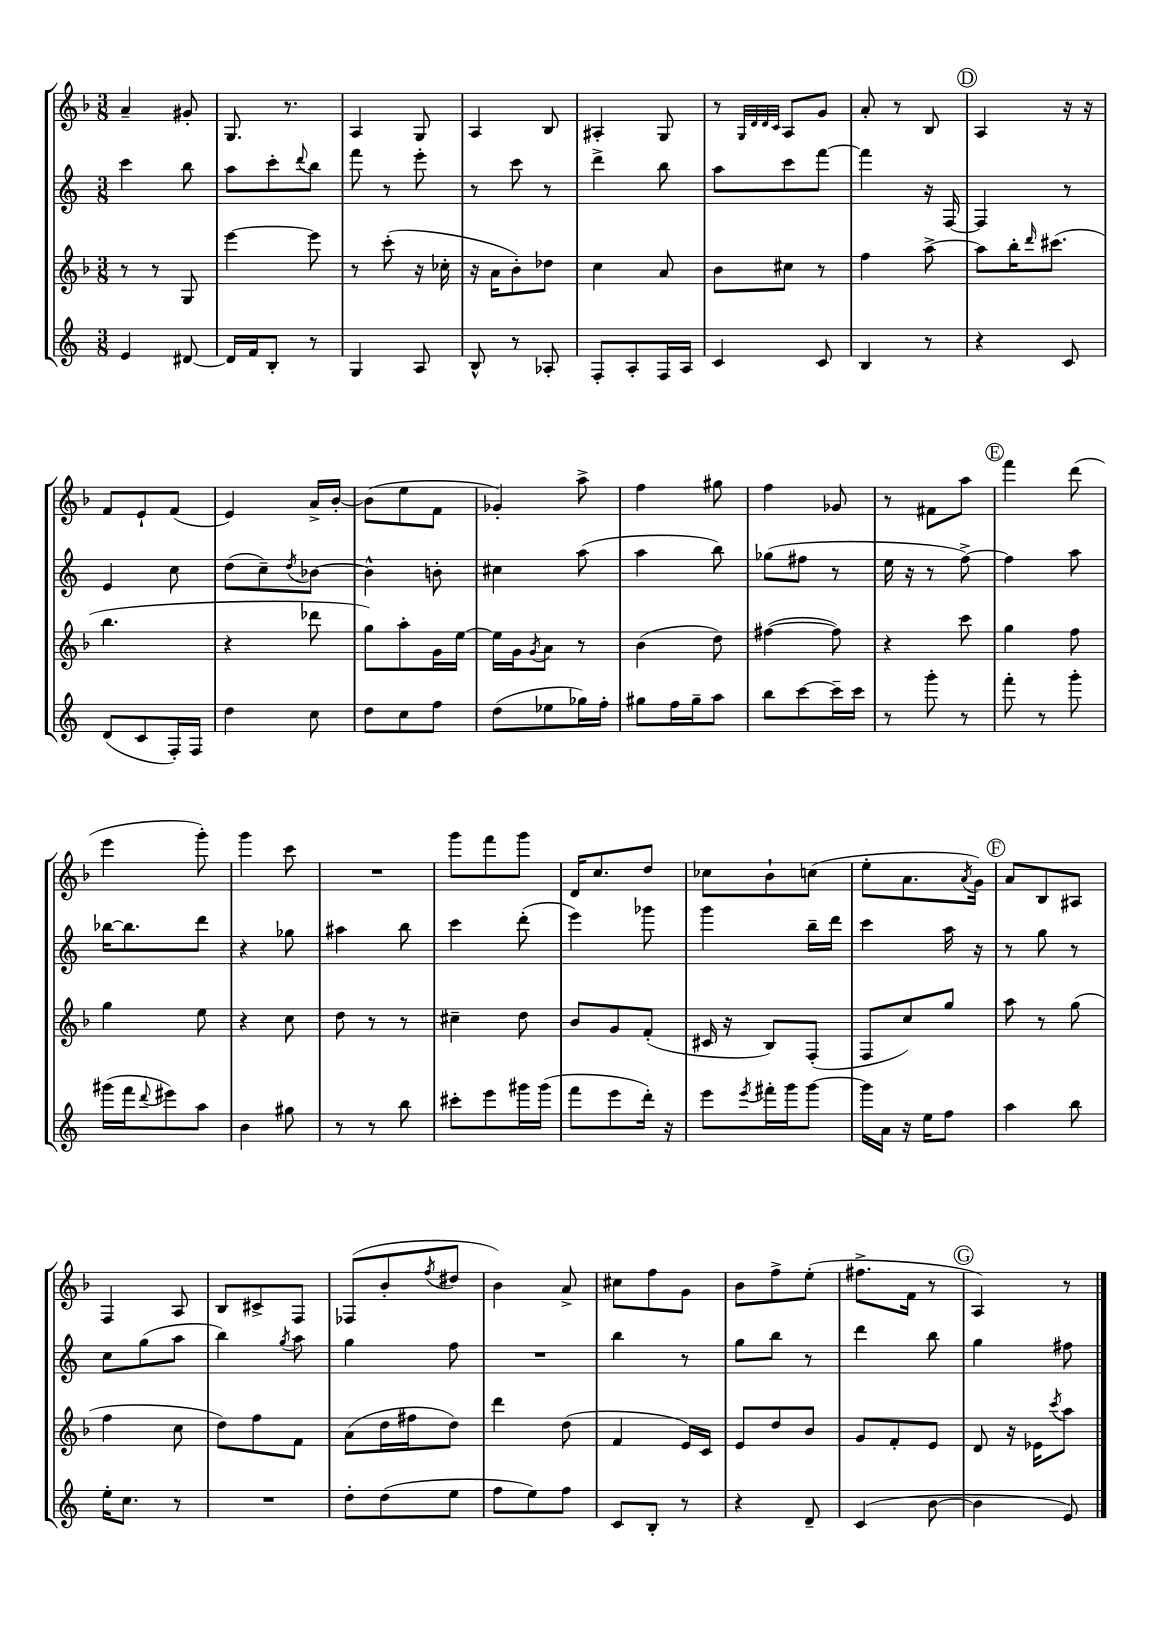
<<
\new StaffGroup <<
\new Staff = "s0" {
    \clef treble \key f \major \numericTimeSignature \time 3/8
    a'4-- gis'8-. |
    g8. r8. |
    a4 g8 |
    a4 bes8 |
    ais4-. g8 |
    r8 \grace { g32 d'32 d'32 c'32 } a8 g'8 |
    a'8-. r8 bes8 |
    \mark \markup { \circle "D" } a4 r16 r16 |
    f'8 e'8-! f'8( |
    e'4) a'16-> bes'16~-. |
    bes'8( e''8 f'8 |
    ges'4-.) a''8-> |
    f''4 gis''8 |
    f''4 ges'8 |
    r8 fis'8 a''8 |
    \mark \markup { \circle "E" } f'''4 d'''8( |
    e'''4 g'''8-.) |
    g'''4 c'''8 |
    R4. |
    g'''8 f'''8 g'''8 |
    d'16 c''8. d''8 |
    ces''8 bes'8-! c''8( |
    e''8-. a'8. \acciaccatura { a'8 } g'16) |
    \mark \markup { \circle "F" } a'8 bes8 ais8 |
    f4 a8 |
    bes8 cis'8-> f8 |
    fes8( bes'8-. \acciaccatura { f''8 } dis''8 |
    bes'4) a'8-> |
    cis''8 f''8 g'8 |
    bes'8 f''8-> e''8-.( |
    fis''8.-> f'16 r8 |
    \mark \markup { \circle "G" } a4) r8 \bar "|." |
}
\new Staff = "s1" {
    \clef treble \key c \major \numericTimeSignature \time 3/8
    c'''4 b''8 |
    a''8 c'''8-. \appoggiatura { d'''8 } b''8 |
    f'''8 r8 e'''8-. |
    r8 c'''8 r8 |
    d'''4-> b''8 |
    a''8 c'''8 f'''8~ |
    f'''4 r16 f16~ |
    \mark \markup { \circle "D" } f4 r8 |
    e'4 c''8 |
    d''8( c''8--) \acciaccatura { d''8 } bes'8~ |
    bes'4-^ b'8-. |
    cis''4 a''8( |
    a''4 b''8) |
    ges''8( fis''8 r8 |
    e''16 r16 r8 f''8~->) |
    \mark \markup { \circle "E" } f''4 a''8 |
    bes''16~ bes''8. d'''8 |
    r4 ges''8 |
    ais''4 b''8 |
    c'''4 d'''8-.( |
    e'''4) ges'''8 |
    g'''4 b''16-- d'''16 |
    c'''4 a''16 r16 |
    \mark \markup { \circle "F" } r8 g''8 r8 |
    c''8 g''8( a''8 |
    b''4) \acciaccatura { g''8 } a''8 |
    g''4 f''8 |
    R4. |
    b''4 r8 |
    g''8 b''8 r8 |
    d'''4 b''8 |
    \mark \markup { \circle "G" } g''4 fis''8 \bar "|." |
}
\new Staff = "s2" {
    \clef treble \key f \major \numericTimeSignature \time 3/8
    r8 r8 g8 |
    e'''4~ e'''8 |
    r8 c'''8-.( r16 ces''16-. |
    r16 a'16 bes'8-.) des''8 |
    c''4 a'8 |
    bes'8 cis''8 r8 |
    f''4 a''8~-> |
    \mark \markup { \circle "D" } a''8 bes''16-. \grace { d'''16 } cis'''8.( |
    bes''4. |
    r4 des'''8 |
    g''8) a''8-. g'16 e''16~ |
    e''16 g'16 \acciaccatura { g'8 } a'8 r8 |
    bes'4( d''8) |
    fis''4~( fis''8) |
    r4 c'''8 |
    \mark \markup { \circle "E" } g''4 f''8 |
    g''4 e''8 |
    r4 c''8 |
    d''8 r8 r8 |
    cis''4-- d''8 |
    bes'8 g'8 f'8-.( |
    cis'16 r16 bes8) f8-.( |
    f8 c''8) g''8 |
    \mark \markup { \circle "F" } a''8 r8 g''8( |
    f''4 c''8 |
    d''8) f''8 f'8 |
    a'8( d''16 fis''16 d''8) |
    d'''4 d''8( |
    f'4 e'16) c'16 |
    e'8 d''8 bes'8 |
    g'8 f'8-. e'8 |
    \mark \markup { \circle "G" } d'8 r16 ees'16 \acciaccatura { c'''8 } a''8 \bar "|." |
}
\new Staff = "s3" {
    \clef treble \key c \major \numericTimeSignature \time 3/8
    e'4 dis'8~ |
    dis'16 f'16 b8-. r8 |
    g4 a8 |
    b8-^ r8 aes8-. |
    f8-. a8-. f16 a16 |
    c'4 c'8 |
    b4 r8 |
    \mark \markup { \circle "D" } r4 c'8 |
    d'8( c'8 f16-.) f16 |
    d''4 c''8 |
    d''8 c''8 f''8 |
    d''8( ees''8 ges''16) f''16-. |
    gis''8 f''16 gis''16-- a''8 |
    b''8 c'''8~ c'''16-- c'''16 |
    r8 g'''8-. r8 |
    \mark \markup { \circle "E" } f'''8-. r8 g'''8-. |
    gis'''16( f'''16 \appoggiatura { d'''8 } eis'''8) a''8 |
    b'4 gis''8 |
    r8 r8 b''8 |
    cis'''8-. e'''8 gis'''16 gis'''16( |
    f'''8 e'''8 d'''16-.) r16 |
    e'''8 \acciaccatura { e'''8 } fis'''16-. g'''16 g'''8~ |
    g'''16 a'16 r16 e''16 f''8 |
    \mark \markup { \circle "F" } a''4 b''8 |
    e''16-. c''8. r8 |
    R4. |
    d''8-. d''8( e''8 |
    f''8 e''8) f''8 |
    c'8 b8-. r8 |
    r4 d'8-- |
    c'4( b'8~ |
    \mark \markup { \circle "G" } b'4 e'8) \bar "|." |
}
>>
>>
\layout { \context { \Score \remove "Bar_number_engraver" } }
